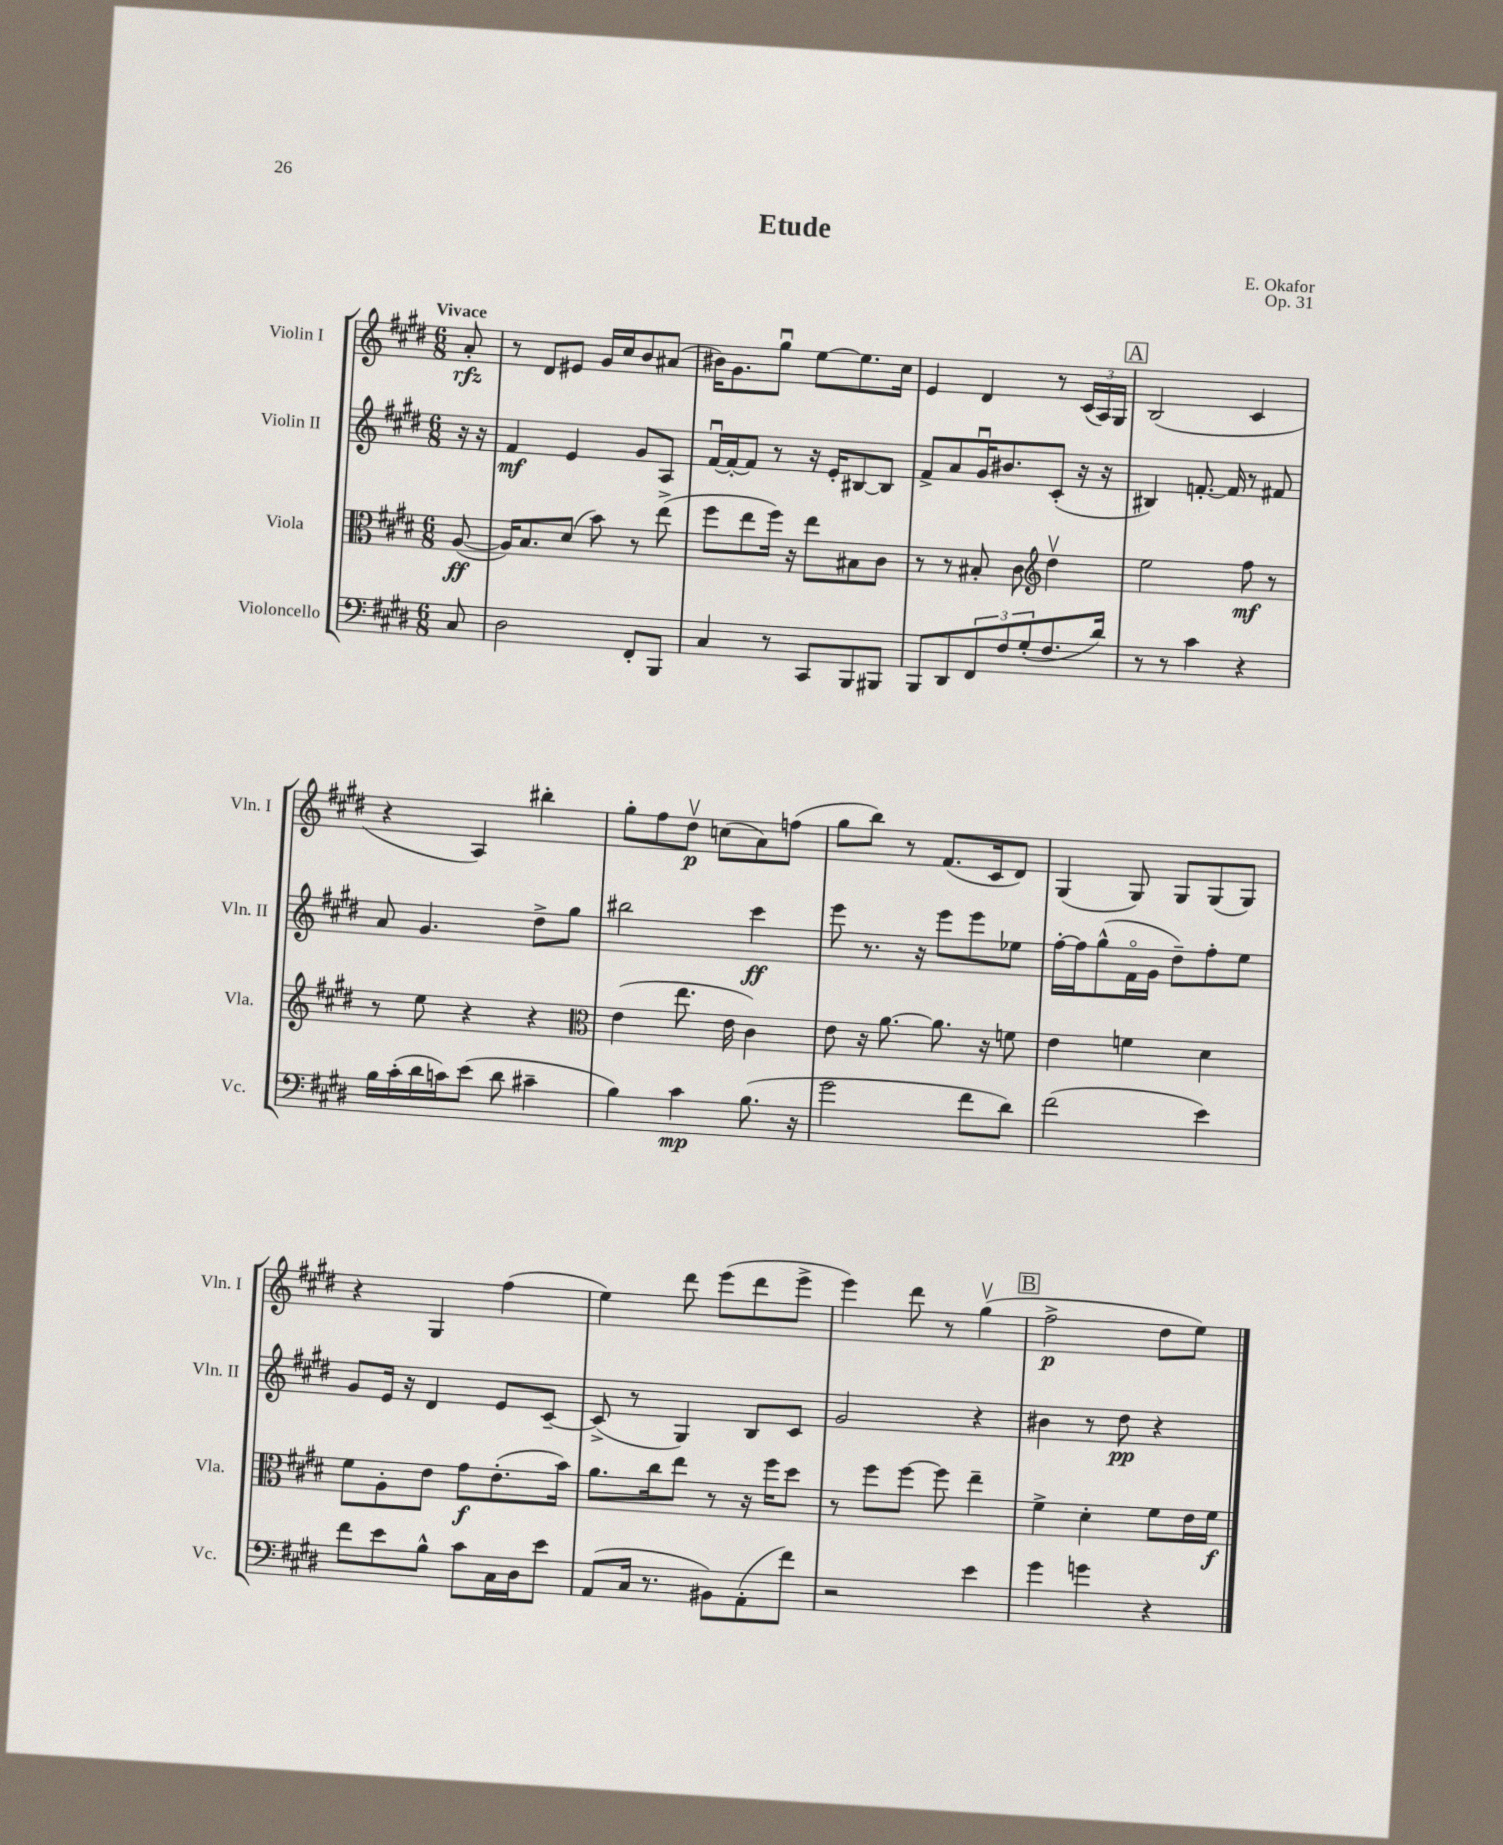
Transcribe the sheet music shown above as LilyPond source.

\header { title = "Etude" composer = "E. Okafor" opus = "Op. 31" }
<<
\new StaffGroup <<
\new Staff = "s0" \with { instrumentName = "Violin I" shortInstrumentName = "Vln. I" } {
    \clef treble \key e \major \numericTimeSignature \time 6/8 \partial 8 \tempo "Vivace"
    a'8-.\rfz |
    r8 dis'8 eis'8 gis'16 cis''16 b'8 ais'8( |
    bis'16) gis'8. gis''8\downbow e''8~ e''8. cis''16 |
    e'4 dis'4 r8 \tuplet 3/2 { cis'16( a16) gis16 } |
    \mark \markup { \box "A" } b2( cis'4 |
    r4 a4) bis''4-. |
    gis''8-. fis''8 dis''8\upbow\p c''8( a'8) f''8( |
    gis''8 b''8) r8 fis'8.( cis'16 dis'8) |
    gis4( gis8) gis8 gis8( gis8) |
    r4 gis4 fis''4( |
    e''4) dis'''8 e'''8( dis'''8 e'''8-> |
    e'''4) dis'''8 r8 gis''4\upbow( |
    \mark \markup { \box "B" } fis''2->\p dis''8 e''8) \bar "|." |
}
\new Staff = "s1" \with { instrumentName = "Violin II" shortInstrumentName = "Vln. II" } {
    \clef treble \key e \major \numericTimeSignature \time 6/8 \partial 8
    r16 r16 |
    fis'4\mf e'4 gis'8 a8 |
    fis'16~\downbow fis'16~-. fis'8 r8 r16 e'16-. bis8~ bis8 |
    fis'8-> a'8 gis'16\downbow bis'8. cis'8-.( r16 r16 |
    \mark \markup { \box "A" } bis4) f'8.~-. f'16 r8 fis'8 |
    a'8 gis'4. dis''8-> gis''8 |
    bis''2 cis'''4\ff |
    e'''8 r8. r16 e'''8 e'''8 ees''8 |
    fis''16~-. fis''16 gis''8-^( fis'16\flageolet gis'16 dis''8--) fis''8-. e''8 |
    gis'8 e'16 r16 dis'4 e'8 cis'8~-- |
    cis'8->( r8 gis4) b8 cis'8 |
    gis'2 r4 |
    \mark \markup { \box "B" } bis'4 r8 dis''8\pp r4 \bar "|." |
}
\new Staff = "s2" \with { instrumentName = "Viola" shortInstrumentName = "Vla." } {
    \clef alto \key e \major \numericTimeSignature \time 6/8 \partial 8
    a8~\ff( |
    a16) b8. dis'8( b'8) r8 e''8->( |
    fis''8 e''8 fis''16) r16 e''8 bis8 cis'8 |
    r8 r8 bis8-. cis'8 \clef treble dis''4\upbow |
    \mark \markup { \box "A" } e''2 fis''8\mf r8 |
    r8 e''8 r4 r4 |
    \clef alto e'4( e''8. e'16 cis'4) |
    e'8 r16 a'8.~ a'8. r16 f'8 |
    e'4 f'4 dis'4 |
    fis'8 a8-. e'8 gis'8\f e'8.-.( b'16) |
    a'8. cis''16 e''8 r8 r16 fis''16 dis''8 |
    r8 fis''8 fis''8~ fis''8 e''4-- |
    \mark \markup { \box "B" } fis'4-> dis'4-. fis'8 e'16 fis'16\f \bar "|." |
}
\new Staff = "s3" \with { instrumentName = "Violoncello" shortInstrumentName = "Vc." } {
    \clef bass \key e \major \numericTimeSignature \time 6/8 \partial 8
    cis8 |
    dis2 fis,8-. b,,8 |
    cis4 r8 cis,8 b,,8 bis,,8 |
    b,,8 dis,8 \tuplet 3/2 { fis,8 fis8 gis8-.( } fis8. dis'16) |
    \mark \markup { \box "A" } r8 r8 cis'4 r4 |
    b16 cis'16-.( dis'16 c'16) e'8( dis'8 cis'4-- |
    b4) cis'4\mp b8.( r16 |
    gis'2 fis'8 dis'8) |
    fis'2( e'4) |
    fis'8 e'8 b8-^ cis'8 cis16 dis16 e'8 |
    a,8( cis16 r8. bis,8) a,8-.( fis'8) |
    r2 e'4 |
    \mark \markup { \box "B" } gis'4 g'4 r4 \bar "|." |
}
>>
>>
\layout { \context { \Score \remove "Bar_number_engraver" } }
